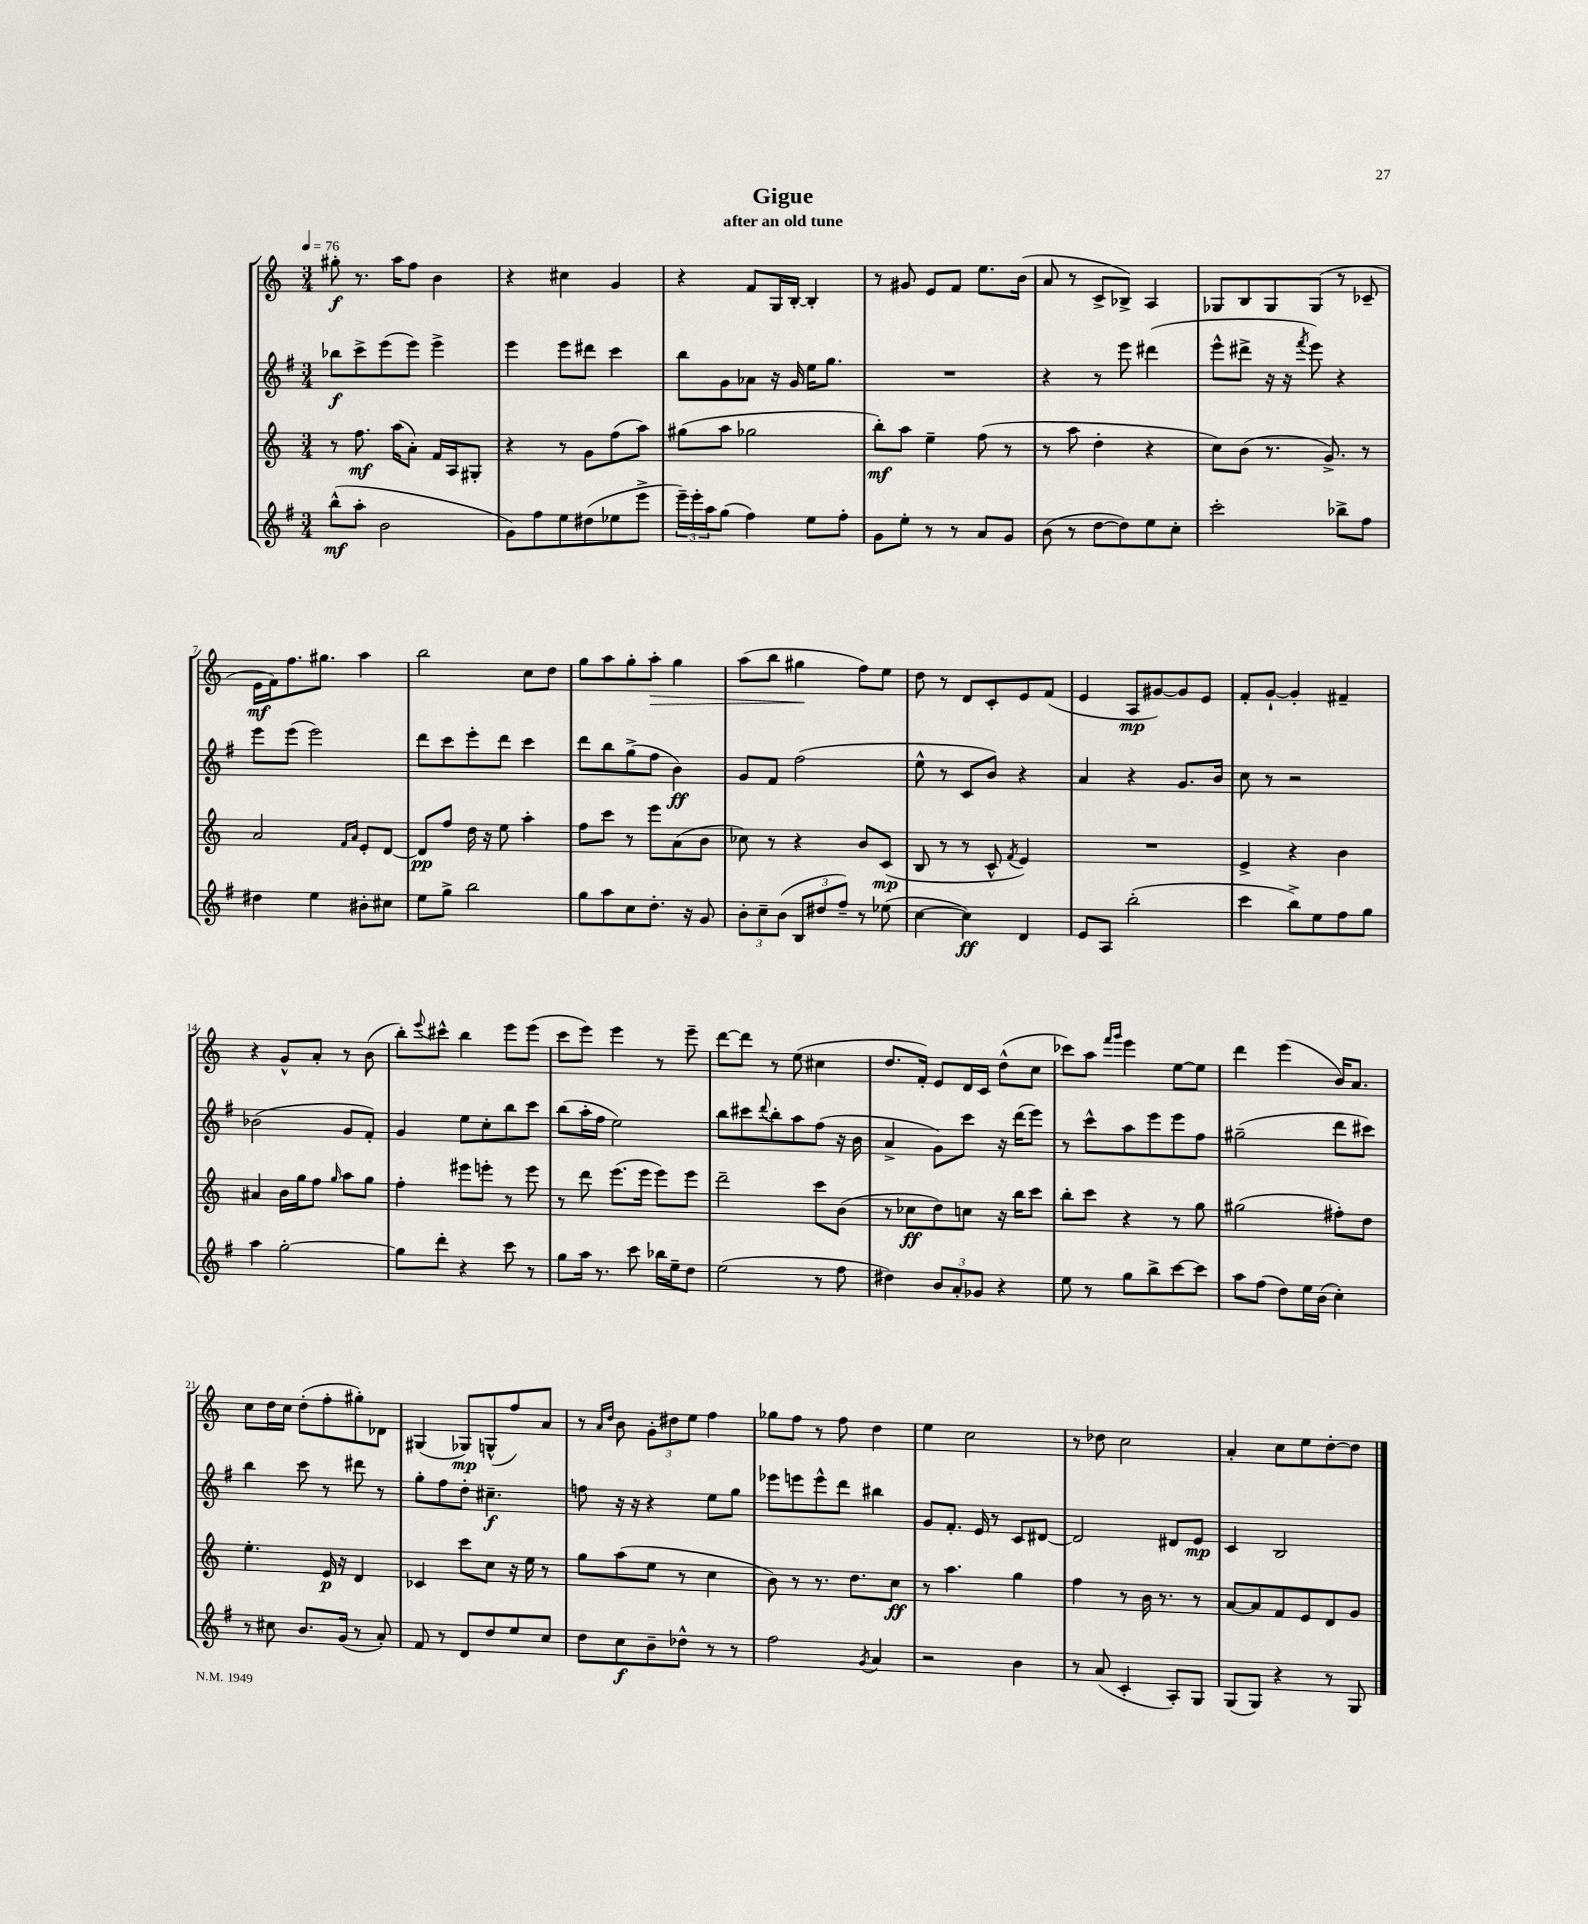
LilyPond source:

\header { title = "Gigue" subtitle = "after an old tune" }
<<
\new StaffGroup <<
\new Staff = "s0" {
    \clef treble \key c \major \numericTimeSignature \time 3/4 \tempo 4 = 76
    gis''8-.\f r8. a''16 f''8 b'4 |
    r4 cis''4 g'4 |
    r4 f'8 g16 b16~-. b4-. |
    r8 gis'8 e'8 f'8 e''8. b'16( |
    a'8 r8 c'8-> bes8->) a4 |
    ges8 b8 ges8 ges8( r8 ces'8-- |
    e'16\mf f'16) f''8. gis''8. a''4 |
    b''2 c''8 d''8 |
    g''8 a''8 g''8-. a''8-.\> g''4 |
    a''8( b''8 gis''4\! f''8) e''8 |
    d''8 r8 d'8 c'8-. e'8 f'8( |
    e'4 a8\mp gis'8~) gis'8 e'8 |
    f'8-. g'8~-! g'4-. fis'4-- |
    r4 g'8-^ a'8-. r8 b'8( |
    b''8-.) \appoggiatura { e'''8 } cis'''8-^ b''4 e'''8 e'''8( |
    c'''8 e'''8) e'''4 r8 e'''8-- |
    d'''8~ d'''8 r8 e''8( cis''4 |
    d''8. f'16-.) e'8 d'16 c'16 d''8-^( c''8 |
    ces'''8) a''8 \grace { f'''16 g'''16 } e'''4 e''8~ e''8 |
    d'''4 e'''4( b'16) a'8. |
    c''8 d''16 c''16 d''8-.( f''8-. gis''8-.) des'8 |
    gis4( ges8\mp) g8-^( f''8) a'8 |
    r8 \grace { a'16 d''16 } b'8 \tuplet 3/2 { g'8-. dis''8 e''8 } f''4 |
    ges''8 f''8 r8 f''8 d''4 |
    e''4 c''2 |
    r8 des''8 c''2 |
    a'4-. c''8 e''8 d''8~-. d''8 \bar "|." |
}
\new Staff = "s1" {
    \clef treble \key g \major \numericTimeSignature \time 3/4
    bes''8\f c'''8-> e'''8( e'''8) e'''4-> |
    e'''4 e'''8 dis'''8 c'''4 |
    b''8 g'8 aes'8 r16 g'16 e''16 g''8. |
    R2. |
    r4 r8 e'''8 dis'''4( |
    e'''8-^ dis'''8-> r16 r16 \acciaccatura { fis'''8 } e'''8) r4 |
    e'''8 e'''8( e'''2) |
    d'''8 c'''8 e'''8-. d'''8 c'''4 |
    d'''8 b''8 g''8->( fis''8 b'4\ff) |
    g'8 fis'8 fis''2( |
    e''8-^ r8 c'8 b'8) r4 |
    a'4 r4 g'8. b'16 |
    c''8 r8 r2 |
    bes'2( g'8 fis'8-.) |
    g'4 e''8 c''8-. b''8 c'''8 |
    b''8( a''16-. fis''16 e''2) |
    b''8 cis'''8 \appoggiatura { d'''8 } b''8-. a''8 fis''8( r16 b'16 |
    a'4-> g'8) c'''8 r16 d'''16( e'''8) |
    r8 c'''8-^ a''8 e'''8 e'''8 fis''8 |
    gis''2--( d'''8 cis'''8) |
    b''4 c'''8 r8 dis'''8 r8 |
    g''8-. fis''8 d''8-. cis''4.--\f |
    f''8 r16 r16 r4 e''8 g''8 |
    ees'''8 e'''8 e'''8-^ d'''8 bis''4 |
    g'8 fis'8.-. e'16 r8 c'8 dis'8~ |
    dis'2 dis'8 e'8\mp |
    c'4 b2 \bar "|." |
}
\new Staff = "s2" {
    \clef treble \key c \major \numericTimeSignature \time 3/4
    r8 f''8.\mf a''16( a'8-.) f'16 a16 gis8-. |
    r4 r8 g'8 f''8( a''8) |
    gis''8( a''8 ges''2 |
    b''8-.\mf) a''8 e''4-- f''8( r8 |
    r8 a''8 d''4-. r4 |
    c''8) b'8( r8. g'8.->) r8 |
    a'2 \grace { f'16 a'16 } e'8-. d'8~ |
    d'8\pp f''8 d''16 r16 e''8 a''4-. |
    f''8 c'''8 r8 e'''8 a'8( b'8 |
    ces''8) r8 r4 b'8 c'8\mp( |
    b8 r8 r8 c'8-^ \acciaccatura { f'8 } e'4) |
    R2. |
    e'4-> r4 b'4 |
    ais'4 b'16 g''16 f''8 \grace { g''16 } a''8 g''8 |
    f''4-. eis'''8 e'''8-. r8 e'''8 |
    r8 d'''8 e'''8.( e'''16 e'''8) e'''8 |
    d'''2-- c'''8 b'8( |
    r8 ces''8\ff d''8) c''8 r16 b''16 c'''8 |
    b''8-. c'''8 r4 r8 g''8 |
    gis''2( fis''8-.) d''8 |
    e''4.-. e'16\p r16 d'4 |
    ces'4 c'''8 c''8 r16 e''16 r8 |
    g''8 a''8( e''8 r8 c''4 |
    b'8) r8 r8. d''8. c''8\ff |
    r8 a''4. g''4 |
    f''4 r8 b'16 r8. r8 |
    a'8~ a'8 f'8 e'8 d'8 g'8 \bar "|." |
}
\new Staff = "s3" {
    \clef treble \key g \major \numericTimeSignature \time 3/4
    b''8-^\mf( a''8-. b'2 |
    g'8) fis''8 e''8 dis''8( ees''8 e'''8-> |
    \tuplet 3/2 { e'''16--) e'''16-. a''16 } g''8( fis''4) e''8 fis''8-. |
    g'8 e''8-. r8 r8 a'8 g'8 |
    b'8( r8 d''8~ d''8) e''8 c''8-. |
    c'''2-. bes''8-> fis''8 |
    dis''4 e''4 bis'8-. cis''8 |
    e''8 g''8-> b''2 |
    g''8 a''8 c''8 d''8.-. r16 g'8 |
    \tuplet 3/2 { b'8-. c''8-- b'8( } \tuplet 3/2 { b8 dis''8 fis''8--) } r8 ees''8( |
    c''4~ c''4\ff) d'4 |
    e'8 a8 b''2-.( |
    c'''4 b''8->) e''8 fis''8 g''8 |
    a''4 g''2~-. |
    g''8 d'''8-. r4 c'''8 r8 |
    g''8 a''16 r8. c'''8 bes''16 e''16-- d''8 |
    e''2( r8 fis''8 |
    dis''4) \tuplet 3/2 { b'8 a'8-. ges'8 } r4 |
    e''8 r8 g''8 b''8-> c'''8~ c'''8 |
    a''8 fis''8( d''8) e''16 b'16( c''4-.) |
    r8 cis''8 b'8. g'16( r8 a'8-.) |
    fis'8 r8 d'8 d''8 e''8 c''8 |
    d''8 c''8\f b'8-- des''8-^ r8 r8 |
    fis''2 \acciaccatura { g'8 } a'4 |
    r2 b'4 |
    r8 a'8( c'4-. a8-.) g8 |
    g8( g8) r4 r8 g8 \bar "|." |
}
>>
>>
